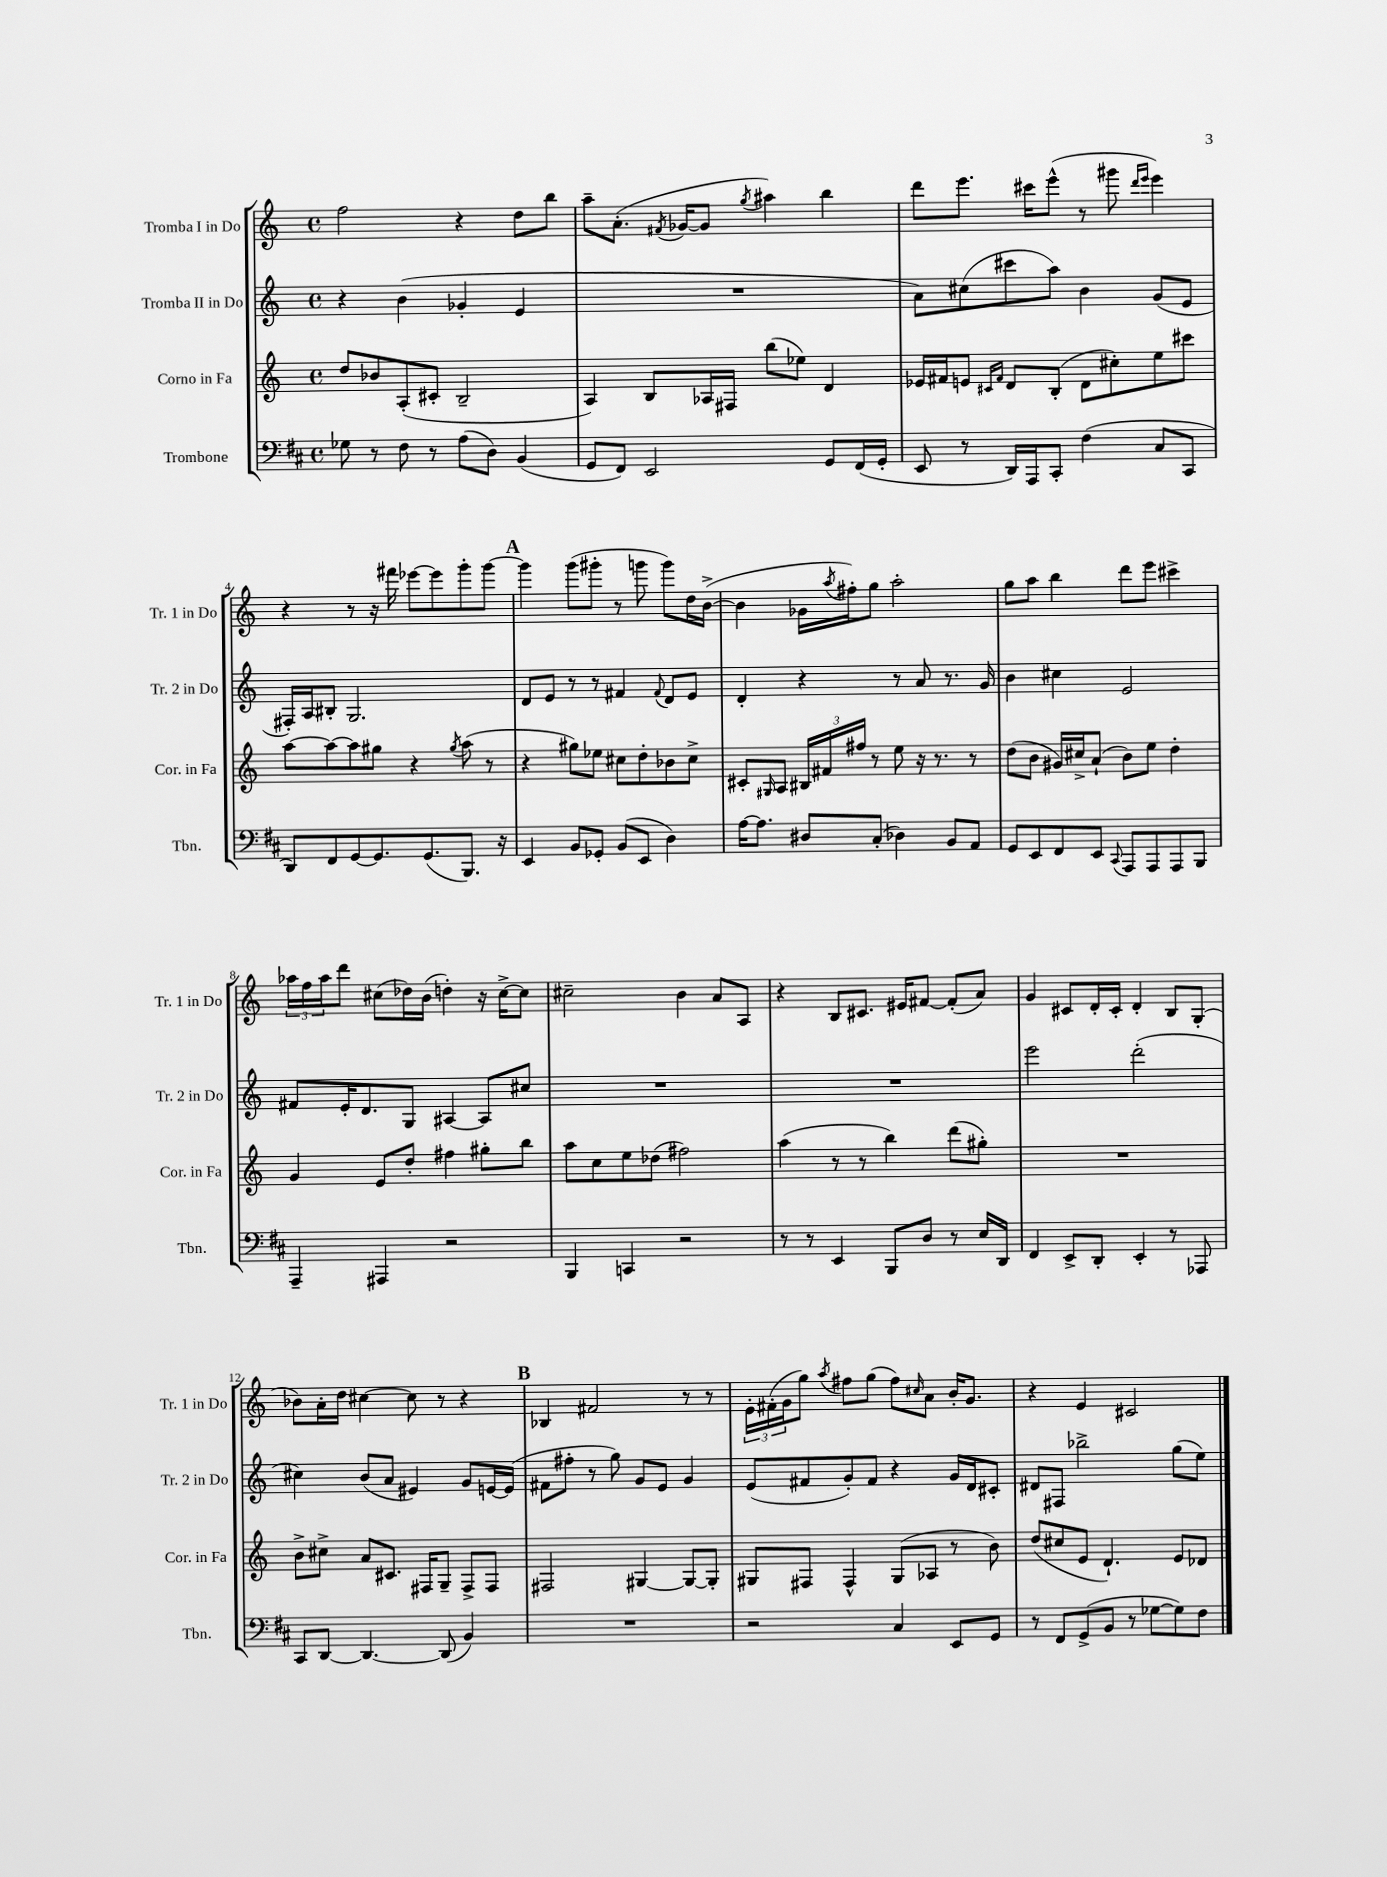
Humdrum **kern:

**kern	**kern	**kern	**kern
*staff4	*staff3	*staff2	*staff1
*clefF4	*clefG2	*clefG2	*clefG2
*k[f#c#]	*k[]	*k[]	*k[]
*M4/4	*M4/4	*M4/4	*M4/4
*met(c)	*met(c)	*met(c)	*met(c)
8G-	8dd	4r	2ff
8r	8b-	.	.
8F#	(8A'	(4b	.
8r	8c#'	.	.
(8A	2B~	4g-'	4r
8D)	.	.	.
(4BB	.	4e	8dd
.	.	.	8bb
=	=	=	=
8GG	4A)	1r	8aa~
8FF#)	.	.	(8.a'
2EE	8B	.	.
.	.	.	8qf#
.	.	.	[16g-
.	16A-	.	8g-]
.	16F#	.	.
.	.	.	8qgg
.	(8bb	.	4aa#)
.	8ee-)	.	.
8GG	4d	.	4bb
(16FF#	.	.	.
16GG'	.	.	.
=	=	=	=
8EE	16e-	8a)	8ddd
.	16f#	.	.
8r	8e	(8cc#	8.eee
.	16qqc#	.	.
.	16qqf#	.	.
16DD)	8d	8ccc#	.
16AAA	.	.	16ccc#
8CC#'	(8B'	8aa)	(8eee^^
(4F#	8d	4b	8r
.	8cc#')	.	8ggg#
.	.	.	16qqddd
.	.	.	16qqeee
8C#	8ee	(8g	4eee)
8CC#	8ccc#	8e	.
=	=	=	=
8DD)	[8aa	16F#')	4r
.	.	16A	.
8FF#	8aa_	8B#'	.
[8GG	8aa]	2.G	8r
8.GG]	8gg#	.	16r
.	.	.	16fff#
.	4r	.	[8eee-
(8.GG	.	.	.
.	.	.	8eee-]
.	8qgg#	.	.
8.BBB)	(8aa	.	8ggg'
.	8r	.	[8ggg
16r	.	.	.
=	=	=	=
4EE	4r	8d	4ggg]
.	.	8e	.
8BB	8gg#)	8r	(8ggg
8GG-'	8ee-	8r	8ggg#'
(8BB	8cc#	4f#	8r
8EE	8dd'	.	8ggg
.	.	8qqf#	.
4D)	8b-	8d	8ggg)
.	8cc#^	8e	16dd
.	.	.	([16b^
=	=	=	=
[16A	8c#'	4d'	4b]
8.A]	.	.	.
.	16qqG#	.	.
.	8A	.	.
8D#	24B#	4r	16g-
.	24f#	.	.
.	.	.	8qaa
.	.	.	16ff#')
.	24ff#	.	.
(8C#'	8r	.	8gg
4D-)	8ee	8r	2aa'
.	16r	8a	.
.	8.r	.	.
8BB	.	8.r	.
8AA	8r	.	.
.	.	16g	.
=	=	=	=
8GG	(8dd	4b	8gg
8EE	8b	.	8aa
8FF#	16g#)	4cc#	4bb
.	16cc#^	.	.
8EE	(8a`	.	.
8qqCC#	.	.	.
8AAA	8b)	2e	8ddd
8AAA	8ee	.	8eee
8AAA	4dd'	.	4ccc#^
8BBB	.	.	.
=	=	=	=
4AAA~	4g	8f#	24aa-
.	.	.	24ff
.	.	.	24aa-
.	.	16e'	8ddd
.	.	8.d	.
4AAA#	8e	.	(8cc#
.	8dd'	8G	16dd-)
.	.	.	(16b
2r	4ff#	[4A#	4dd')
.	8gg#'	8A#]	16r
.	.	.	[16cc#^
.	8bb	8cc#	8cc#]
=	=	=	=
4BBB	8aa	1r	2cc#~
.	8cc	.	.
4CC	8ee	.	.
.	(8dd-	.	.
2r	2ff#)	.	4b
.	.	.	8a
.	.	.	8A
=	=	=	=
8r	(4aa	1r	4r
8r	.	.	.
4EE	8r	.	8B
.	8r	.	8.c#
8BBB	4bb)	.	.
.	.	.	16e#
8D	.	.	[8f#
8r	(8ddd	.	(8f#']
16E	8gg#')	.	8a)
16DD	.	.	.
=	=	=	=
4FF#	1r	2eee	4g
8EE^	.	.	8c#
8DD'	.	.	16d'
.	.	.	16c#'
4EE'	.	(2ddd'	4d'
8r	.	.	8B
8AAA-	.	.	(8G'
=	=	=	=
8CC#	8b^	4cc#)	8b-)
[8DD	8cc#^	.	16a'
.	.	.	16dd
4.DD_	8a	(8b	[4cc#
.	8.c#	8a	.
.	.	4e#)	8cc#]
.	16F#	.	.
(8DD]	8G~	.	8r
4BB)	8F#^	8g	4r
.	8F#	[16e	.
.	.	(16e]	.
=	=	=	=
1r	2F#	8f#	4B-
.	.	8ff#'	.
.	.	8r	2f#
.	.	8gg)	.
.	[4G#	8g	.
.	.	8e	.
.	8G#_	4g	8r
.	8G#']	.	8r
=	=	=	=
2r	8G#	(8e	24e'
.	.	.	(24f#'
.	.	.	24g
.	8F#	8f#	8gg)
.	.	.	8qaa
.	4F#^^	8g')	8ff#
.	.	8f#	(8gg
4C#	(8G#	4r	8ff#)
.	.	.	16qqcc#
.	8A-	.	8a
8EE	8r	16g	16b'
.	.	16d	8.g
8GG	8b)	8c#'	.
=	=	=	=
8r	(8dd	8d#	4r
8FF#	8cc#	8F#	.
(8GG^	8e	2bb-^	4e
8BB	4.d`)	.	.
8r	.	.	2c#
[8G-	.	.	.
8G-])	8e	(8gg	.
8F#	8d-	8ee)	.
==	==	==	==
*-	*-	*-	*-
